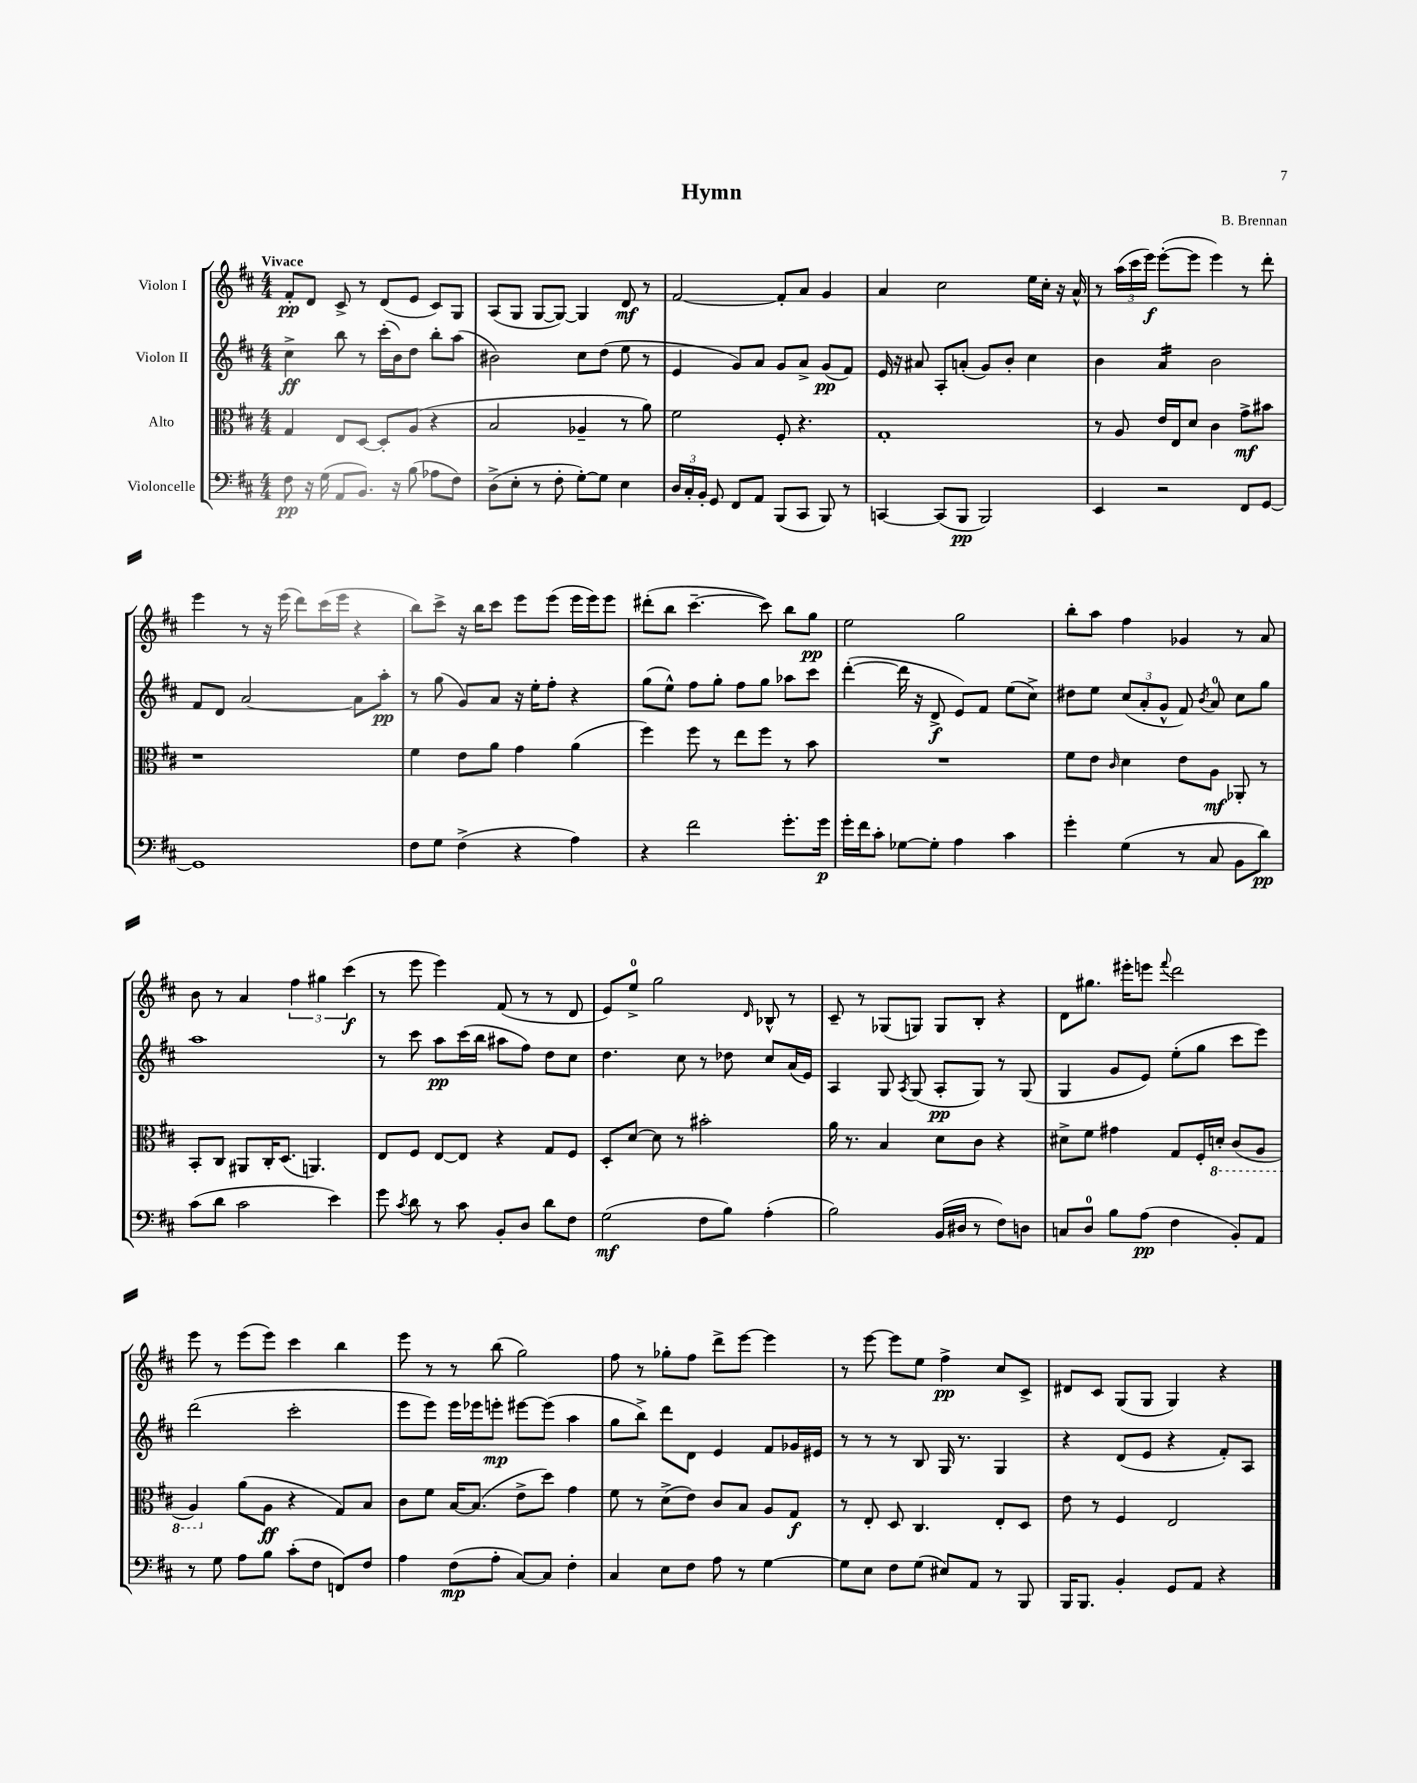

**kern	**kern	**kern	**kern
*staff4	*staff3	*staff2	*staff1
*clefF4	*clefC3	*clefG2	*clefG2
*k[f#c#]	*k[f#c#]	*k[f#c#]	*k[f#c#]
*M4/4	*M4/4	*M4/4	*M4/4
8F#\	4G/	4cc#^\	8f#'/L
16r	.	.	8d/J
(16G\	.	.	.
8AA/L	8E/L	8bb\	8c#^/
8.BB/J)	[8D/J	8r	8r
.	8D'/]L	(16ccc#'\LL	(8d/L
16r	.	16b\J)	.
(8B\	(8A/J	8dd\J	8e/J
8A-\L	4r	8bb'\L	8c#/L)
8F#\J)	.	(8aa\J	8G/J
=	=	=	=
(8D^\L	2B/	2b#\)	(8A/L
8E'\J	.	.	8G/J
8r	.	.	[8G/L
8F#'\	.	.	8G/_J)
[8G'\L)	4A-~/	8cc#\L	4G/]
8G\]J	.	(8dd\J	.
4E\	8r	8ee\	8d/
.	8a\)	8r	8r
=	=	=	=
24D/LL	2f#\	4e/	[2f#/
24C#'/	.	.	.
24BB'/JJ	.	.	.
8GG/	.	.	.
8FF#/L	.	8g/L)	.
8AA/J	.	8a/J	.
(8BBB/L	8F#'/	8g/L	8f#'/]L
8CC#/J	4.r	8a^/J	8a/J
8BBB/)	.	(8g/L	4g/
8r	.	8f#/J)	.
=	=	=	=
[4CC/	1G'	16e/	4a/
.	.	16r	.
.	.	8a#/	.
(8CC/]L	.	8A'/L	2cc#\
8BBB/J	.	(8a'/J	.
2BBB/)	.	8g/L)	.
.	.	8b'/J	.
.	.	4cc#\	16ee\LL
.	.	.	16cc#'\JJ
.	.	.	16r
.	.	.	16a^^/
=	=	=	=
4EE/	8r	4b\	8r
.	8A/	.	(24aa\LL
.	.	.	24ccc#\
.	.	.	24eee\JJ)
2r	16e/LL	4a/	([8eee'\L
.	16E/J	.	.
.	8d/J	.	8eee\]J
.	4c#\	2b\	4eee\)
8FF#/L	8g^\L	.	8r
[8GG/J	8b#\J	.	8ddd'\
=	=	=	=
1GG]	1r	8f#/L	4eee\
.	.	8d/J	.
.	.	[2a/	8r
.	.	.	16r
.	.	.	(16eee\
.	.	.	8ddd\L)
.	.	.	(16ccc#\L
.	.	.	16eee\JJ
.	.	8a\]L	4r
.	.	8aa'\J	.
=	=	=	=
8F#\L	4f#\	8r	8bb\L)
8G\J	.	(8gg\	8ccc#^\J
(4F#^\	8e\L	8g/L)	16r
.	.	.	16bb\LK
.	8a\J	8a/J	8ccc#\J
4r	4g\	16r	8eee\L
.	.	16ee'\LK	.
.	.	8ff#'\J	(8eee\J
4A\)	(4a\	4r	16eee\LL
.	.	.	16eee\J)
.	.	.	8eee\J
=	=	=	=
4r	4ff#\)	(8gg\L	(8ddd#'\L
.	.	8ee^^\J)	8bb\J
2f#\	8ff#\	8ff#\L	[4.ccc#~\
.	8r	8gg'\J	.
.	8ee\L	8ff#\L	.
.	8ff#\J	8gg\J	8ccc#\])
8.g'\L	8r	8aa-\L	8bb\L
.	8b\	8ccc#\J	8gg\J
16g\Jk	.	.	.
=	=	=	=
16g'\LL	1r	([4ddd'\	2ee\
16f#\J	.	.	.
8c#'\J	.	.	.
[8G-\L	.	16ddd\]	.
.	.	16r	.
8G-'\]J	.	8d^/	.
4A\	.	8e/L)	2gg\
.	.	8f#/J	.
4c#\	.	(8ee\L	.
.	.	8cc#^\J)	.
=	=	=	=
4g'\	8f#\L	8dd#\L	8bb'\L
.	8e\J	8ee\J	8aa\J
.	16qqc#/	.	.
(4G\	4d\	(12cc#/L	4ff#\
.	.	12a'/	.
.	.	12g^^/J	.
8r	8e\L	8f#/)	4g-/
.	.	8qb/	.
8C#/	8A\J	8a/	.
8BB\L	8AA-'/	8cc#\L	8r
8d\J)	8r	8gg\J	8a/
=	=	=	=
(8c#\L	8BB'/L	1aa	8b\
8d\J	8C#/J	.	8r
2c#\	8AA#/L	.	4a/
.	16C#'/K	.	.
.	(8.D/J	.	.
.	.	.	6ff#\
.	4.AA/)	.	.
.	.	.	6gg#\
4e\)	.	.	.
.	.	.	(6ccc#\
=	=	=	=
8g\	8E/L	8r	8r
8qc#/	.	.	.
8d\	8F#/J	8ccc#\	8eee\
8r	[8E/L	8aa\L	4eee\)
8c#\	8E/]J	(16ccc#\L	.
.	.	16bb\JJ	.
8BB'/L	4r	8aa#\L	(8f#/
8D/J	.	8ff#\J)	8r
8d\L	8G/L	8dd\L	8r
8F#\J	8F#/J	8cc#\J	8d/
=	=	=	=
(2G\	8D'/L	4.dd\	8e/L)
.	[8d/J	.	8ee^/J
.	8d\]	.	2gg\
.	8r	8cc#\	.
8F#\L	2b#'\	8r	.
8B\J)	.	8dd-\	.
.	.	.	16qqd/
(4A'\	.	8cc#/L	8B-^^/
.	.	(16a/L	8r
.	.	16e/JJ)	.
=	=	=	=
2B\)	16a\	4A/	8c#~/
.	8.r	.	.
.	.	.	8r
.	4B/	8G/	(8G-/L
.	.	8qA/	.
.	.	(8G/	8G/J)
(16BB/LL	8d\L	8A'/L	8G/L
16D#/JJ	.	.	.
8r	8c#\J	8G/J)	8B'/J
8F#\L)	4r	8r	4r
8D\J	.	(8G/	.
=	=	=	=
8C/L	8d#^\L	4G/	8d\L
8D/J	8f#\J	.	8.gg#\J
8B\L	4g#\	8g/L	.
.	.	.	16eee#'\LK
(8A\J	.	8e/J)	8eee\J
.	.	.	8qqfff#/
4F#\	8G/L	(8ee'\L	2ddd\
.	16F#'/L	8gg\J	.
.	16D'/JJ	.	.
8BB'/L)	(8C#/L	8ccc#\L	.
8AA/J	8AA/J	8eee\J)	.
=	=	=	=
8r	4AA/)	(2ddd\	8eee\
8G\	.	.	8r
8A\L	(8a\L	.	(8eee\L
8B\J	8A\J	.	8eee\J)
(8c#'\L	4r	2ccc#'\	4ccc#\
8F#\J	.	.	.
8FF/L)	8G/L)	.	4bb\
8F#/J	8B/J	.	.
=	=	=	=
4A\	8c#\L	8eee\L	8eee\
.	8f#\J	8eee\J)	8r
(8F#\L	[16B/LK	16eee\LL	8r
.	(8.B/]J	16eee-\J	.
8A'\J	.	8eee'\J	(8bb\
[8C#/L)	8e^\L	[8eee#\L	2gg\)
8C#/]J	8dd\J)	(8eee#\]J	.
4F#'\	4g\	4aa\	.
=	=	=	=
4C#/	8f#\	8gg\L	8ff#\
.	8r	8bb^\J)	8r
8E\L	(8d^\L	8ddd\L	8gg-'\L
8F#\J	8e\J)	8d\J	8ff#\J
8A\	8c#/L	4e/	8ddd^\L
8r	8B/J	.	[8eee\J
[4G\	8A/L	8f#/L	4eee\]
.	8G/J	16g-/L	.
.	.	16e#/JJ	.
=	=	=	=
8G\]L	8r	8r	8r
8E\J	8E'/	8r	[8eee\
8F#\L	8D/	8r	8eee\]L
(8G\J	4.C#/	8B/	8ee\J
8E#/L)	.	16G/	4ff#^\
.	.	8.r	.
8AA/J	.	.	.
8r	8E'/L	4G/	8cc#/L
8BBB/	8D/J	.	8c#^/J
=	=	=	=
16BBB/LK	8e\	4r	8d#/L
8.BBB/J	.	.	.
.	8r	.	8c#/J
4BB'/	4F#/	(8d/L	(8G/L
.	.	8e/J	8G/J
8GG/L	2E/	4r	4G/)
8AA/J	.	.	.
4r	.	8f#'/L)	4r
.	.	8A/J	.
==	==	==	==
*-	*-	*-	*-
